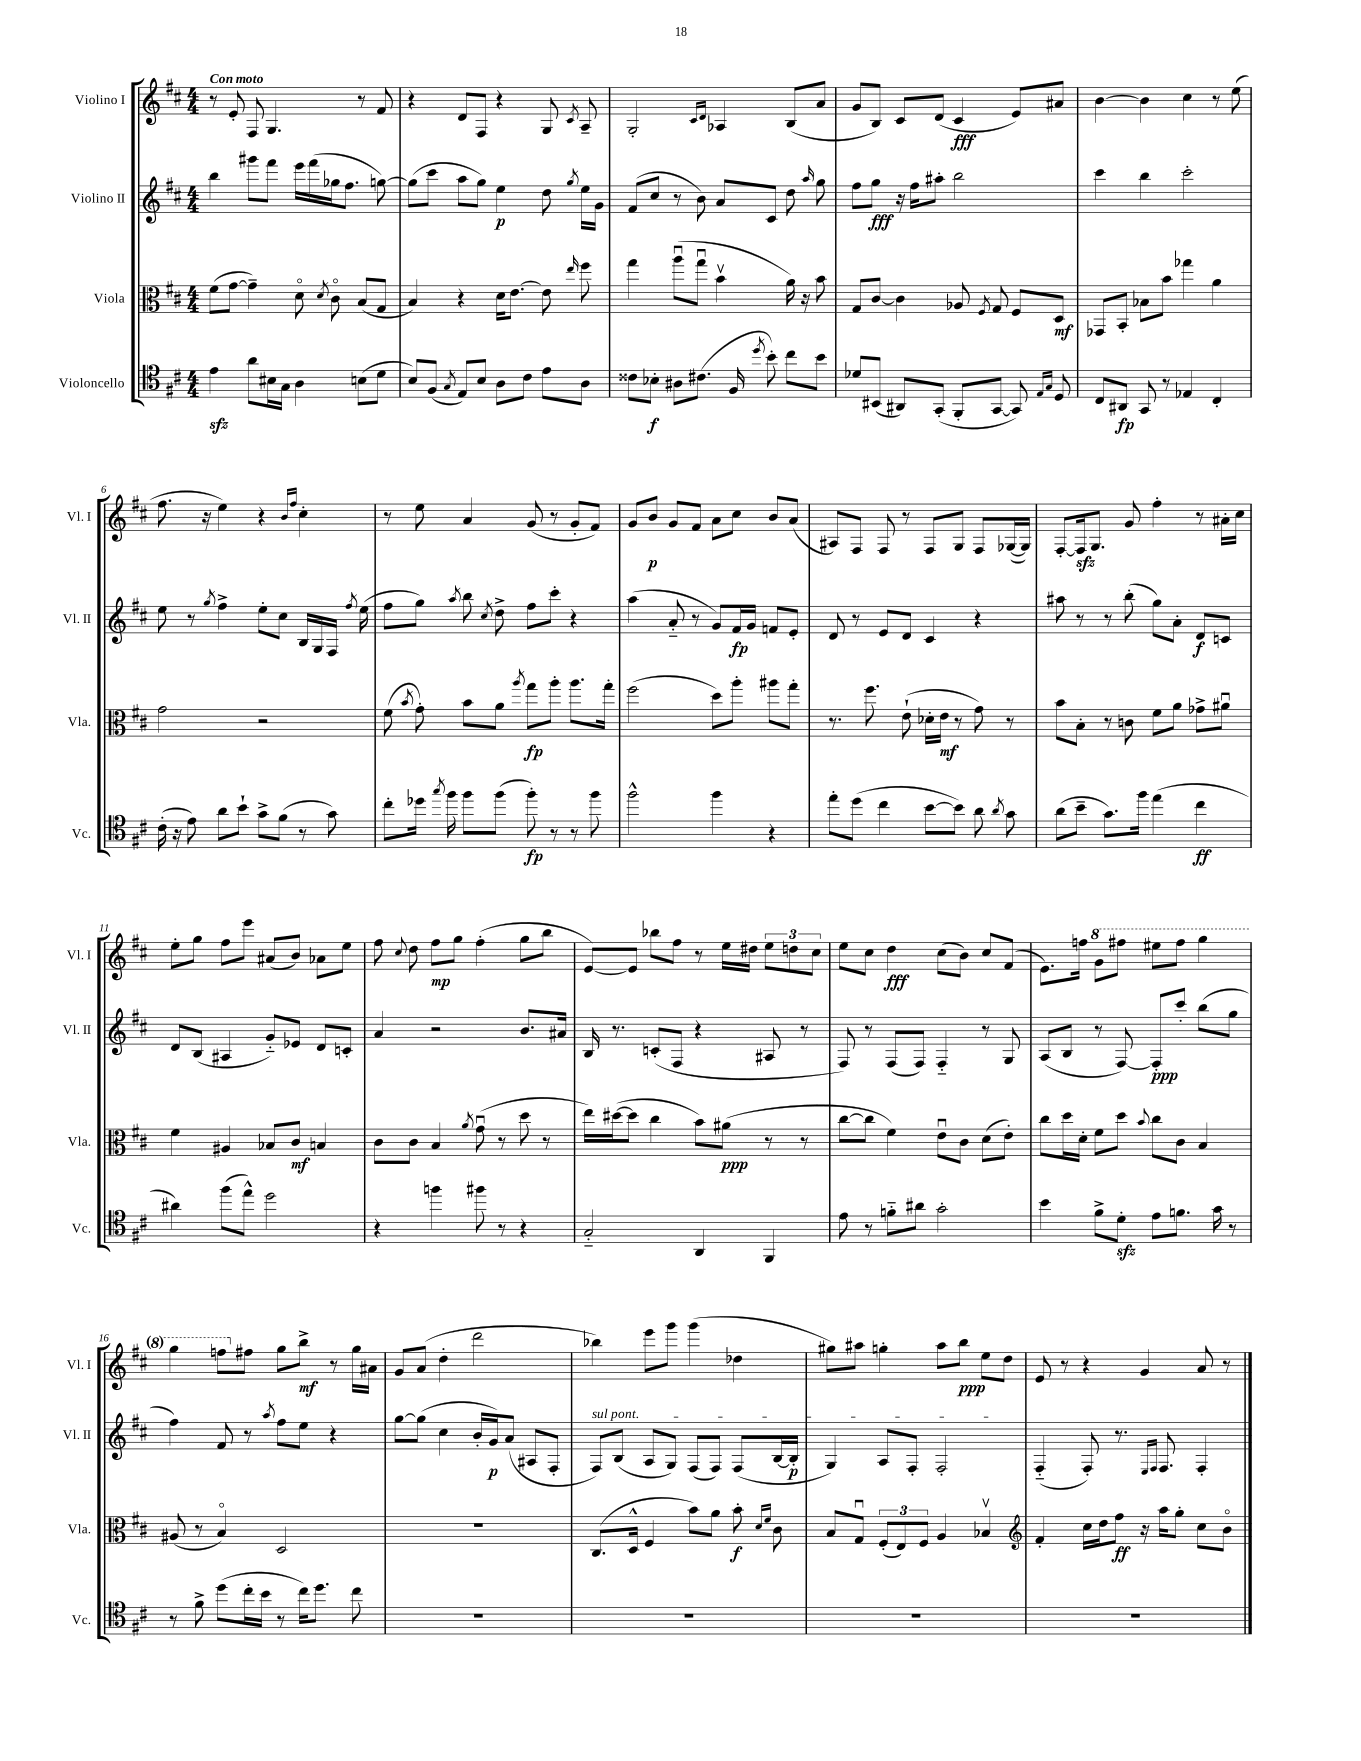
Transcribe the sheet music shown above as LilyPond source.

<<
\new StaffGroup <<
\new Staff = "s0" \with { instrumentName = "Violino I" shortInstrumentName = "Vl. I" } {
    \clef treble \key d \major \numericTimeSignature \time 4/4 \tempo "Con moto"
    \autoBeamOff r8 e'8-. fis8 g4. r8 fis'8 |
    r4 d'8[ fis8] r4 g8 \acciaccatura { cis'8 } a8-- |
    g2-. \grace { cis'16[ d'16] } aes4 b8[( a'8] |
    g'8[ b8]) cis'8[ d'8]( cis'4\fff e'8[) ais'8] |
    b'4~ b'4 cis''4 r8 e''8( |
    fis''8. r16 e''4) r4 \grace { b'16[ fis''16] } cis''4-. |
    r8 e''8 a'4 g'8( r8 g'8[-. fis'8]) |
    g'8[ b'8]\p g'8[ fis'8] a'8[ cis''8] b'8[ a'8]( |
    ais8[) fis8] fis8 r8 fis8[ g8] fis8[ ges16~( ges16]) |
    fis8[~-. fis16\sfz g8.] g'8 fis''4-. r8 ais'16[-. cis''16] |
    e''8[-. g''8] fis''8[ e'''8] ais'8[( b'8]) aes'8[ e''8] |
    fis''8 \appoggiatura { cis''8 } d''8 fis''8[\mp g''8] fis''4-.( g''8[ b''8] |
    e'8[~) e'8] bes''8[ fis''8] r8 e''16[ dis''16] \tuplet 3/2 { e''8[ d''8 cis''8] } |
    e''8[ cis''8] d''4\fff cis''8[( b'8]) cis''8[ fis'8]( |
    e'8.[) f''16] \ottava #1 g''8[ fis'''!8] eis'''8[ fis'''8] g'''4 |
    g'''4 f'''8[ \ottava #0 fis''!8] g''8[ b''8]->\mf r8 g''16[ ais'16] |
    g'8[ a'8]( d''4-. d'''2 |
    bes''4) e'''8[ g'''8] g'''4( des''4 |
    gis''8[) ais''8] g''4-. ais''8[ b''8]\ppp e''8[ d''8] |
    e'8 r8 r4 g'4 a'8 r8 \bar "|." |
}
\new Staff = "s1" \with { instrumentName = "Violino II" shortInstrumentName = "Vl. II" } {
    \clef treble \key d \major \numericTimeSignature \time 4/4
    \autoBeamOff b''4 gis'''8[ fis'''8] e'''16[ fis'''16( ges''16 fis''8.] g''8~) |
    g''8[( cis'''8] a''8[ g''8]) e''4\p d''8 \acciaccatura { g''8 } e''16[ g'16] |
    fis'8[( cis''8] r8 b'8) a'8[ cis'8] d''8 \grace { a''16 } g''8 |
    fis''8[ g''8]\fff r16 fis''16[ ais''8]-. b''2 |
    cis'''4 b''4 cis'''2-. |
    e''8 r8 \acciaccatura { g''8 } fis''4-> e''8[-. cis''8] b16[ g16 fis16] \acciaccatura { fis''8 } e''16( |
    fis''8[ g''8]) \acciaccatura { a''8 } b''8 \acciaccatura { cis''8 } d''8-> fis''8[ cis'''8]-. r4 |
    a''4( a'8-_ r8 g'8[) fis'16\fp g'16] f'8[ e'8]-. |
    d'8 r8 e'8[ d'8] cis'4 r4 |
    ais''8 r8 r8 b''8-.( g''8[) a'8]-. d'8[\f c'8] |
    d'8[ b8]( ais4 g'8[-_) ees'8] d'8[ c'8]-. |
    a'4 r2 b'8.[ ais'16] |
    b16 r8. c'8[-.( fis8] r4 ais8 r8 |
    fis8) r8 fis8[( fis8]) fis4-_ r8 g8 |
    a8[( b8] r8 fis8~) fis8[-.\ppp cis'''8]-. b''8[( g''8] |
    fis''4) fis'8 r8 \acciaccatura { a''8 } fis''8[ e''8] r4 |
    g''8[~ g''8]( cis''4 b'16[-. g'16\p) a'8]( ais8[ fis8]-. |
    \once \override TextSpanner.bound-details.left.text = \markup { \italic "sul pont." } fis8[\startTextSpan) b8]( a8[ g8]) fis8[( fis8]) fis8[( b16~ b16]-.\p |
    g4) a8[ fis8]-. fis2-.\stopTextSpan |
    fis4-_( fis8-.) r8. \grace { e16[ fis16] } fis8. fis4-. \bar "|." |
}
\new Staff = "s2" \with { instrumentName = "Viola" shortInstrumentName = "Vla." } {
    \clef alto \key d \major \numericTimeSignature \time 4/4
    \autoBeamOff fis'8[( g'8]~ g'4--) d'8\flageolet \acciaccatura { d'8 } cis'8\flageolet b8[( g8] |
    b4) r4 d'16[ e'8.]~ e'8 \grace { e''16 } fis''8 |
    g''4 a''8[\downbow( g''8]\downbow b'4\upbow a'16) r16 b'8 |
    g8[ cis'8]~ cis'4 aes8 \acciaccatura { fis8 } g8 fis8[ d8]\mf |
    ges,8[ b,8]-. bes8[ b'8] ges''4 a'4 |
    g'2 r2 |
    fis'8( \acciaccatura { b'8 } g'8-.) b'8[ a'8] \acciaccatura { a''8 } g''8[\fp a''8]-. a''8.[ g''16]-. |
    fis''2( d''8[) a''8]-. ais''8[ g''8]-. |
    r8. fis''8. e'8-!( des'16[-. e'16]\mf r8 g'8) r8 |
    b'8[ b8]-. r8 c'8 fis'8[ a'8] ges'8[-> ais'8]\downbow |
    fis'4 ais4 bes8[ cis'8]\mf b4 |
    cis'8[ cis'8] b4 \acciaccatura { a'8 } g'8\downbow( r8 d''8 r8 |
    e''16[) dis''16~( dis''8] cis''4 b'8[) ais'8]\ppp( r8 r8 |
    cis''8[~ cis''8] fis'4) e'8[\downbow cis'8] d'8[( e'8]-.) |
    cis''8[ d''16 d'16]-. fis'8[ d''8] \appoggiatura { b'8 } cis''8[ cis'8] b4 |
    ais8( r8 b4\flageolet) d2 |
    R1 |
    cis8.[( d16]-^ fis4 b'8[) a'8] b'8-.\f \grace { d'16[ fis'16] } cis'8 |
    b8[ g8]\downbow \tuplet 3/2 { fis8[-.( e8) fis8] } a4 bes4\upbow |
    \clef treble fis'4-. cis''16[ d''16 fis''8]\ff r16 a''16[ g''8]-. cis''8[ b'8]\flageolet \bar "|." |
}
\new Staff = "s3" \with { instrumentName = "Violoncello" shortInstrumentName = "Vc." } {
    \clef tenor \key d \major \numericTimeSignature \time 4/4
    \autoBeamOff e'4\sfz a'8[ bis16 g16] a4 b8[( d'8] |
    b8[) fis8]( \acciaccatura { g8 } e8[) b8] a8[ cis'8] e'8[ a8] |
    cisis'8[ bes8]-.\f ais8[ cis'8.]( fis16 \acciaccatura { d''8 } b'8-.) cis''8[ b'8] |
    des'8[ bis,8]( ais,8[) g,8]-.( fis,8[-. g,8]~ g,8) \grace { e16[ g16] } d8 |
    cis8[ ais,8]\fp g,8 r8 ees4 cis4-. |
    cis'16-.( r16 e'8) a'8[ b'8]-! g'8[-> fis'8]( r8 g'8) |
    cis''8[-. des''16] \acciaccatura { g''8 } fis''16 fis''8[ fis''8]( fis''8-.\fp) r8 r8 fis''8 |
    fis''2-^ fis''4 r4 |
    e''8[-. d''8]( cis''4 b'8[~ b'8]) a'8 \acciaccatura { a'8 } g'8 |
    a'8[( b'8]-- g'8.[) fis''16] e''4( cis''4\ff |
    ais'4) fis''8[( e''8]-^) d''2 |
    r4 f''4 fis''8 r8 r4 |
    g2-_ a,4 fis,4 |
    e'8 r8 f'8[-_ ais'8] g'2-. |
    b'4 fis'8[-> d'8]-.\sfz e'8[ f'8.] g'16 r8 |
    r8 fis'8-> d''8[( cis''16-. b'16] r8 cis''16[) d''8.] cis''8 |
    R1 |
    R1 |
    R1 |
    R1 \bar "|." |
}
>>
>>
